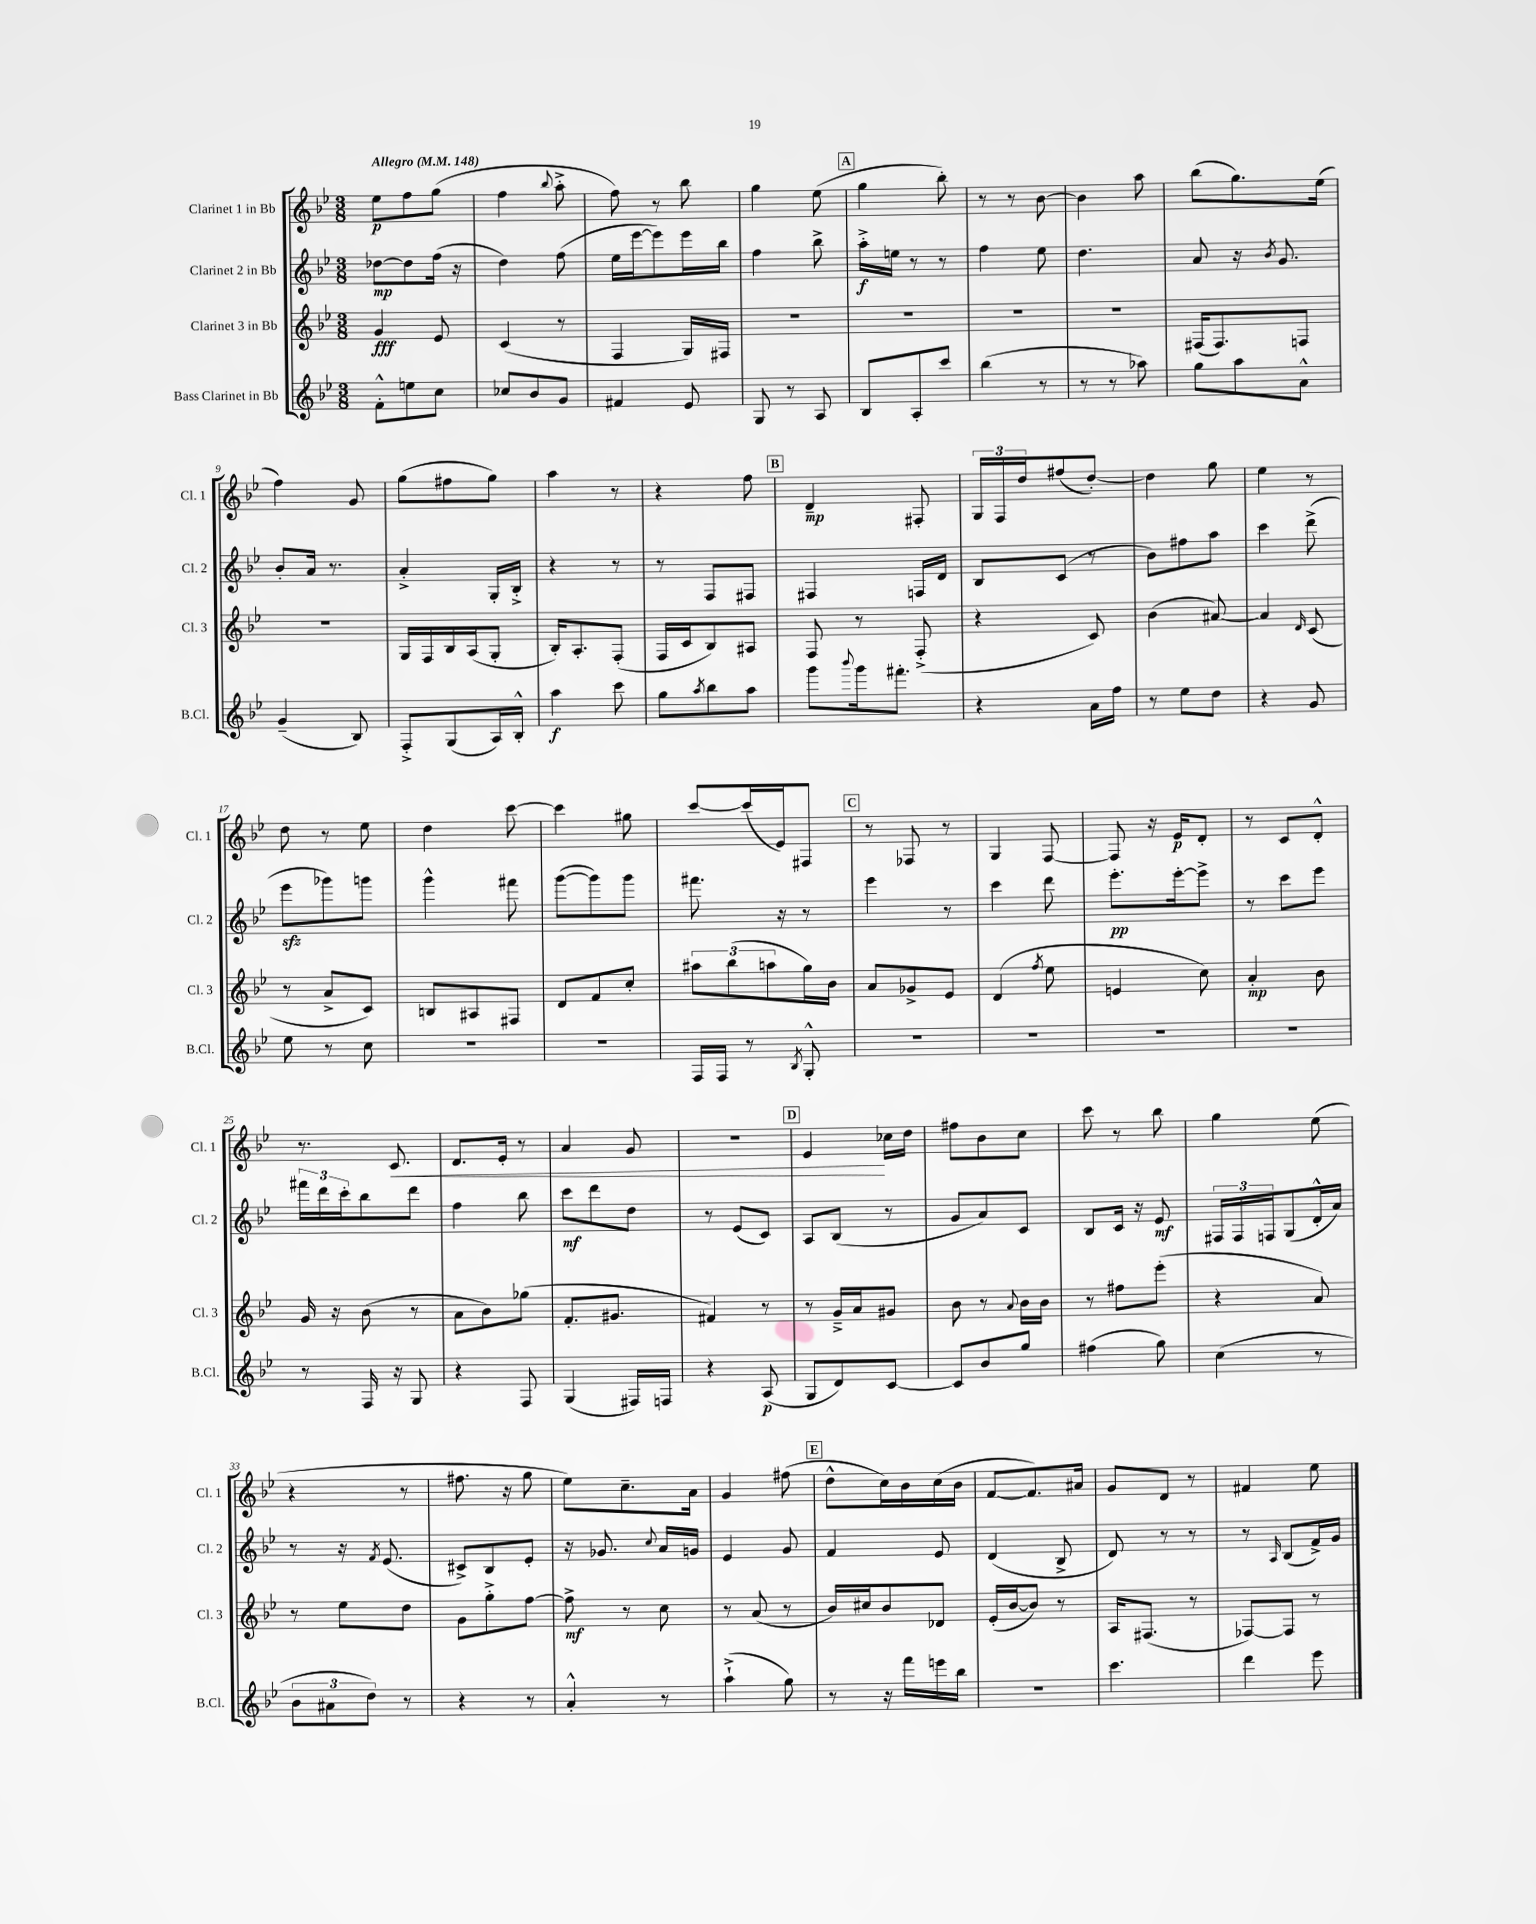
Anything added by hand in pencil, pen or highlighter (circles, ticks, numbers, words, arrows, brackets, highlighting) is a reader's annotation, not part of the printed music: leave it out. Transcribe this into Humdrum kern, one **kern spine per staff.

**kern	**kern	**kern	**kern
*staff4	*staff3	*staff2	*staff1
*clefG2	*clefG2	*clefG2	*clefG2
*k[b-e-]	*k[b-e-]	*k[b-e-]	*k[b-e-]
*M3/8	*M3/8	*M3/8	*M3/8
*MM148	*MM148	*MM148	*MM148
8f'^^	4g	[8dd-	8ee-
8ee	.	8dd-]	8ff
8cc	8e-	(16ff	(8gg
.	.	16r	.
=	=	=	=
8cc-	(4c	4dd)	4ff
8b-	.	.	.
.	.	.	8qqbb-
8g	8r	(8ff	8aa'^
=	=	=	=
4f#	4F	16ee-	8ff)
.	.	[16eee-	.
.	.	8eee-])	8r
8e-	16G)	16eee-	8bb-
.	16F#	16bb-	.
=	=	=	=
8G	4.r	4ff	4gg
8r	.	.	.
8A	.	8bb-^	(8ee-
=	=	=	=
8B-	4.r	16aa'^	4gg
.	.	16ee	.
8A'	.	8r	.
8ccc	.	8r	8bb-')
=	=	=	=
(4bb-	4.r	4ff	8r
.	.	.	8r
8r	.	8ee-	[8b-
=	=	=	=
8r	4.r	4.dd	4b-]
8r	.	.	.
8aa-)	.	.	8aa
=	=	=	=
8gg	(16F#	8a	(8bb-
.	8.F#)	.	.
8aa	.	16r	8.gg)
.	.	8qb-	.
.	.	8.g	.
8a^^	8F	.	.
.	.	.	(16ee-
=	=	=	=
(4g~	4.r	8b-'	4ff)
.	.	16a	.
.	.	8.r	.
8B-)	.	.	8g
=	=	=	=
8F'^	16G	4a'^	(8gg
.	16F	.	.
(8G	16B-	.	8ff#
.	(16A	.	.
16A)	8G'	16G'	8gg)
16B-'^^	.	16B-'^	.
=	=	=	=
4aa	16B-')	4r	4aa
.	8.A'	.	.
8ccc	(8F'	8r	8r
=	=	=	=
8gg	16F	8r	4r
.	16c	.	.
8qaa	.	.	.
8bb-	8B-)	8F	.
8aa	8A#	8F#	8ff
=	=	=	=
8ggg	8F	4F#	4d~
8qqbbb-	.	.	.
16ggg	8r	.	.
8.fff#'	.	.	.
.	(8F'^	16F	8F#'
.	.	16d	.
=	=	=	=
4r	4r	8B-	24G
.	.	.	24F
.	.	.	24dd
.	.	(8c	(8ff#
16a	8c)	8r	[8dd')
16ff	.	.	.
=	=	=	=
8r	(4b-	8b-)	4dd]
8ee-	.	8ff#	.
8dd	[8a#)	8aa	8gg
=	=	=	=
4r	4a#]	4ccc	4ee-
.	16qqd	.	.
8g	(8c	(8ddd^	8r
=	=	=	=
8ee-	8r	8eee-	8dd
8r	8a^	8ggg-)	8r
8cc	8c)	8ggg	8ee-
=	=	=	=
4.r	8B	4ggg^^	4dd
.	8A#	.	.
.	8F#	8fff#	[8ccc
=	=	=	=
4.r	8d	([8ggg	4ccc]
.	8f	8ggg])	.
.	8cc'	8ggg	8gg#
=	=	=	=
16F	12aa#	8.fff#	[8ccc
16F	.	.	.
.	(12bb-	.	.
8r	.	.	(16ccc]
.	12aa	.	.
.	.	16r	16e-)
8qB-	.	.	.
8G'^^	16gg)	8r	8F#
.	16b-	.	.
=	=	=	=
4.r	8a	4eee-	8r
.	8g-^	.	8F-
.	8e-	8r	8r
=	=	=	=
4.r	(4d	4ccc	4G
.	8qff	.	.
.	8ee-	8ddd	[8F
=	=	=	=
4.r	4e	8.eee-'	8F]
.	.	.	16r
.	.	[16eee-'	16e-
.	8cc)	8eee-^]	8d'
=	=	=	=
4.r	4a'	8r	8r
.	.	8ccc	8c
.	8b-	8eee-	8d'^^
=	=	=	=
8r	16g	24fff#	8.r
.	.	24ddd	.
.	16r	.	.
.	.	24ccc'	.
16F	(8b-	8bb-	.
16r	.	.	8.c
8G	8r	8ddd	.
=	=	=	=
4r	8a	4ff	8.d
.	8b-)	.	.
.	.	.	16e-'
8F	(8gg-	8bb-	8r
=	=	=	=
(4G	8.f'	8ccc	4a
.	.	8ddd	.
.	8.g#	.	.
16F#)	.	8dd	8g
16F	.	.	.
=	=	=	=
4r	4f#)	8r	4.r
.	.	(8e-	.
(8A	8r	8c)	.
=	=	=	=
8G	8r	8A	4e-
8d)	16g~^	(8B-	.
.	16a	.	.
[8c	8g#	8r	16cc-
.	.	.	16dd
=	=	=	=
8c]	8b-	8g	8ff#
8b-	8r	8a)	8b-
.	8qqa	.	.
8gg	16b-	8c	8cc
.	16b-	.	.
=	=	=	=
(4ff#	8r	8B-	8ccc
.	8ff#	16c	8r
.	.	16r	.
8gg)	(8eee-'	8e-	8bb-
=	=	=	=
(4cc	4r	24F#	4gg
.	.	24F#	.
.	.	24F	.
.	.	(8G	.
8r	8a)	16d'^^	(8ee-
.	.	16a)	.
=	=	=	=
12b-	8r	8r	4r
12a#	.	.	.
.	8ee-	16r	.
12dd)	.	.	.
.	.	8qf	.
.	.	(8.e-	.
8r	8dd	.	8r
=	=	=	=
4r	8g	8c#^)	8.ff#
.	8gg'^	8B-	.
.	.	.	16r
8r	[8ff	8e-'	8gg
=	=	=	=
4a'^^	8ff^]	16r	8ee-)
.	.	8.g-	.
.	8r	.	8.cc~
.	.	8qqcc	.
8r	8cc	16a	.
.	.	16g	16a
=	=	=	=
(4aa`^	8r	4e-	4g
.	(8a	.	.
8gg)	8r	8g	(8ff#
=	=	=	=
8r	16b-)	4f	8dd^^
.	16cc#	.	.
16r	8b-	.	16cc)
16fff	.	.	16b-
16eee	8d-	8e-	(16cc
16bb-	.	.	16b-
=	=	=	=
4.r	(16e-'	(4d	[8f
.	[16b-	.	.
.	8b-])	.	8.f])
.	8r	8B-^	.
.	.	.	16a#
=	=	=	=
4.ccc	16A	8d)	8g
.	(8.F#	.	.
.	.	8r	8d
.	8r	8r	8r
=	=	=	=
4ddd	[8F-)	8r	4f#
.	.	16qqA	.
.	8F-]	(8B-	.
8eee-	8r	16f^)	8ee-
.	.	16g	.
==	==	==	==
*-	*-	*-	*-
